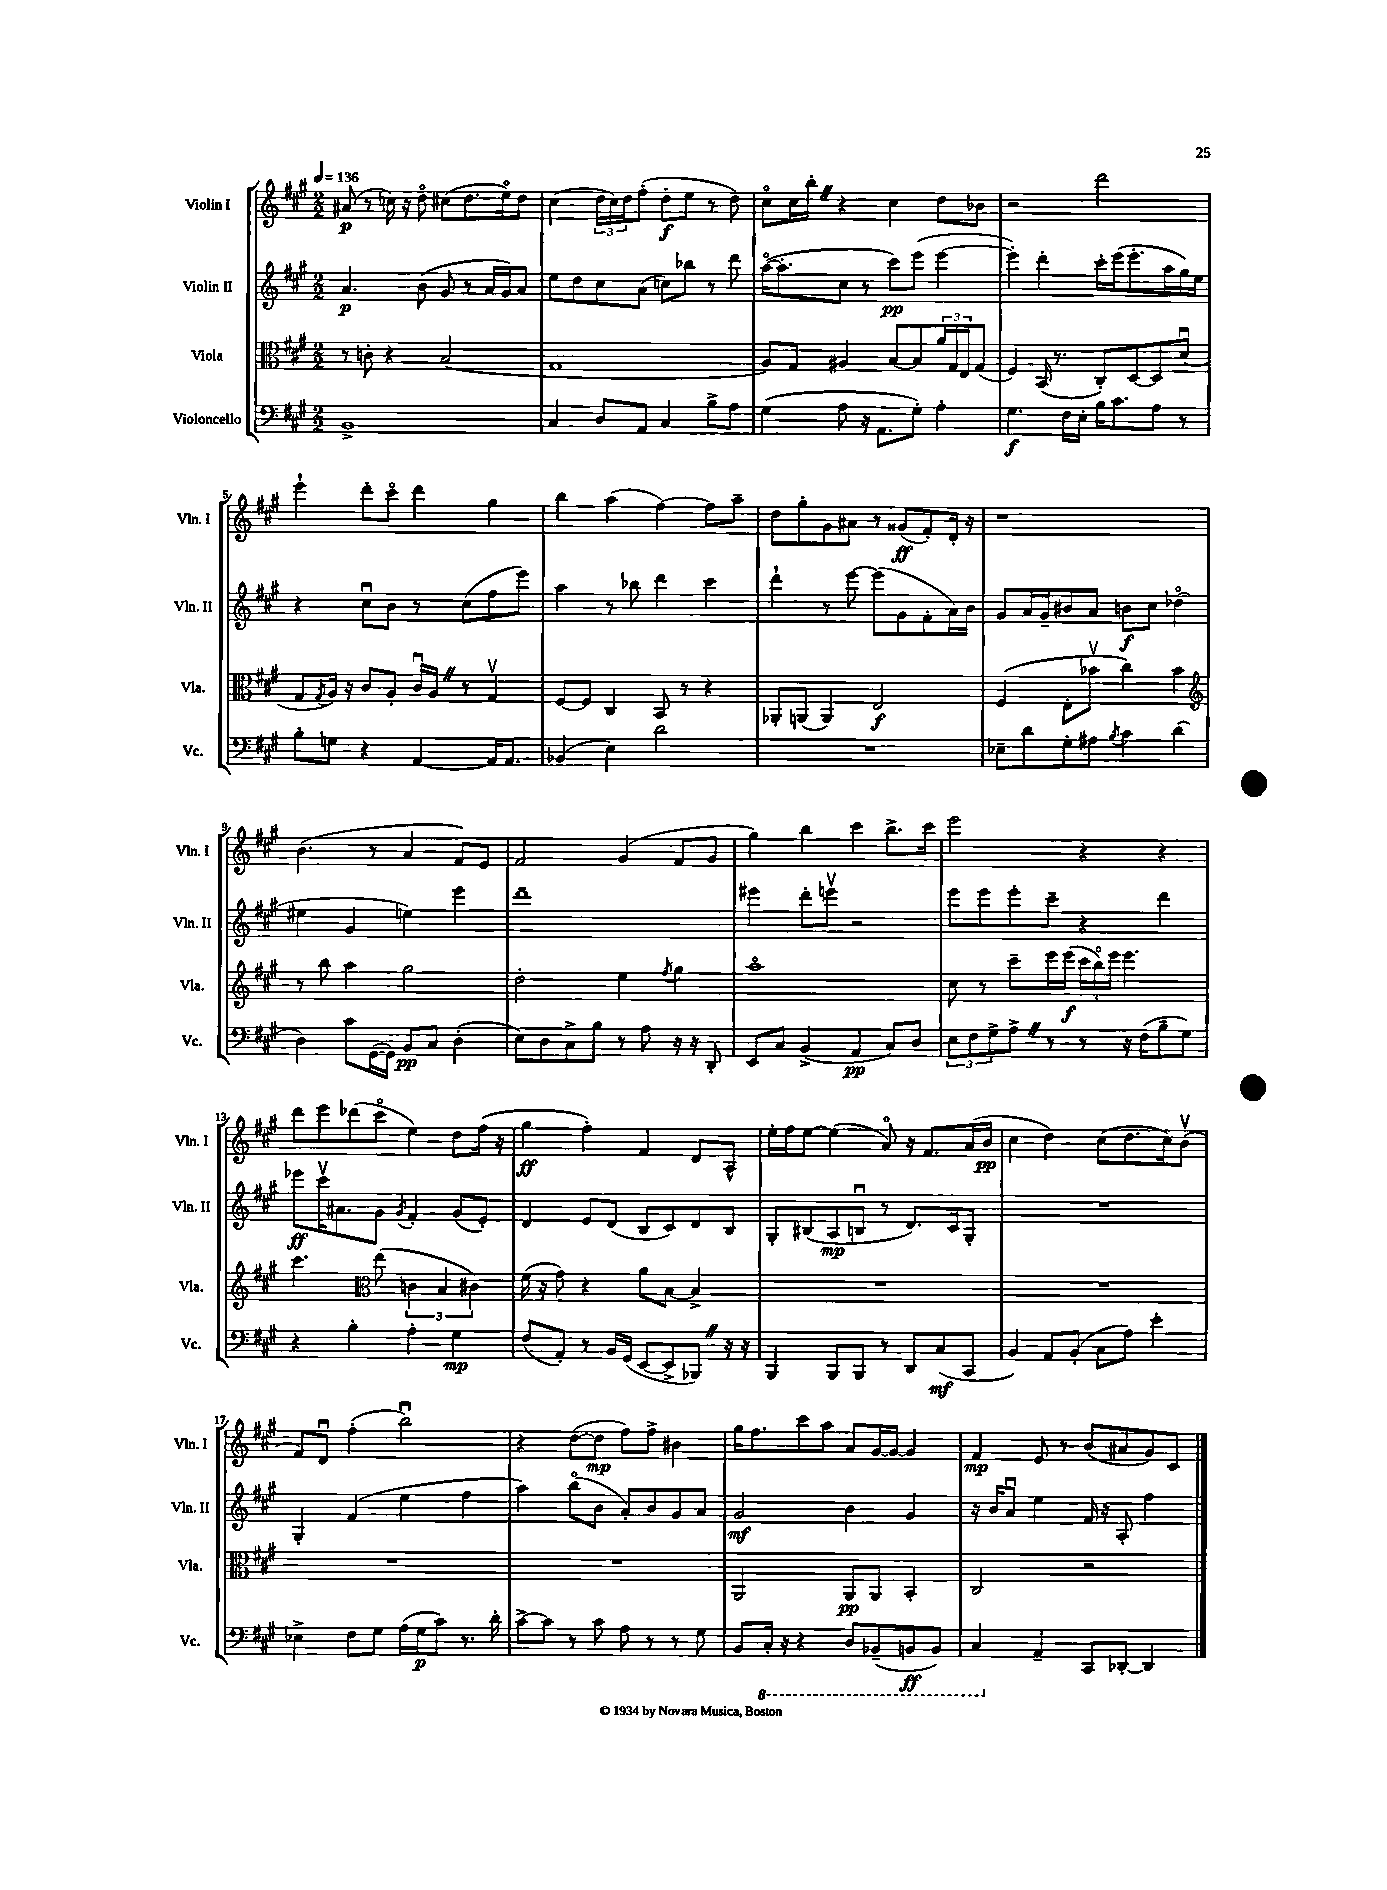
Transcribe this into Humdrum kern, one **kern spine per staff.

**kern	**kern	**kern	**kern
*staff4	*staff3	*staff2	*staff1
*clefF4	*clefC3	*clefG2	*clefG2
*k[f#c#g#]	*k[f#c#g#]	*k[f#c#g#]	*k[f#c#g#]
*M2/2	*M2/2	*M2/2	*M2/2
*MM136	*MM136	*MM136	*MM136
1BB^	8r	4.a/	(8a#/
.	8c'\	.	8r
.	4r	.	16cc\)
.	.	.	16r
.	.	(8b\	8ddo\
.	(2B/	8g#/	(8cc#\L
.	.	8r	8.dd\
.	.	16a/LL	.
.	.	16g#/J)	16eeo\k)
.	.	8a/J	8dd\J
=	=	=	=
4C#/	1G#	8ee\L	(4cc#\
.	.	8dd\	.
8D/L	.	8cc#\	24dd\LL
.	.	.	24cc#\)
.	.	.	24dd\J
8AA/J	.	(8a\J	(8ff#'\J
4C#/	.	8cc\L)	8dd'\L
.	.	8bb-\J	8ee\J
8B^\L	.	8r	8r
8A\J	.	8ddd\	8dd\)
=	=	=	=
(4G#\	8A/L)	([16aao\LK	8cc#o\L
.	.	8.aa'\]	.
.	8G#/J	.	16cc#\L
.	.	.	16bb'\JJ
8A\	4A#/	8cc#\J	4r
16r	.	8r	.
8.AA\L	.	.	.
.	[8B/L	8ccc#\L)	4cc#\
8G#'\J)	8B/]	(8eee\J	.
4A'\	24a/L	[4eee\	8dd\L
.	24G#/	.	.
.	24E/J	.	.
.	(8G#/J	.	8b-\J
=	=	=	=
4.G#\	4F#/)	4eee'\])	2r
.	(16BB/	4ddd'\	.
.	8.r	.	.
16F#\LL	.	.	.
16E'\JJ	.	.	.
16B\LK	8C#'/L)	16ccc#'\LL	2ddd\
8.c#\	.	(16eee\J	.
.	[8D/	8.eee'\	.
8A\J	8D/]	.	.
.	.	16aa\L	.
8r	(8du/J	16gg#\)	.
.	.	16ee\JJ	.
=	=	=	=
8B'\L	8G#/L	4r	4eee`\
.	8qG#/	.	.
8G\J	16A/Jk)	.	.
.	16r	.	.
4r	8c#/L	8cc#u\L	8ddd'\L
.	8A'/J	8b\J	8ccc#o\J
[4AA/	16c#u/LL	8r	4ddd\
.	16A/JJ	.	.
.	8r	(8cc#\L	.
16AA/]LK	4G#v/	8ff#\	4gg#\
8.AA/J	.	.	.
.	.	8eee\J)	.
=	=	=	=
(4BB-/	[8F#/L	4aa\	4bb\
.	8F#/]J	.	.
4E\)	4C#/	8r	(4aa\
.	.	8bb-\	.
2d\	8BB/	4ddd\	[4ff#\)
.	8r	.	.
.	4r	4ccc#\	8ff#\]L
.	.	.	8aa~\J
=	=	=	=
1r	8AA-'/L	4ddd`\	8dd\L
.	(8AA/J	.	8gg#'\
.	4AA/)	8r	8g#\
.	.	[8eee\	8a#\J
.	2E/	(8eee\]L	8r
.	.	8g#\	(8g##/L
.	.	8f#'\	8f#'/)
.	.	16a\L)	16d'/Jk
.	.	16b\JJ	16r
=	=	=	=
8E-~\L	(4F#/	8g#/L	1r
8d\	.	16a/L	.
.	.	16g#~/J	.
8G#'\	8E'\L	8b#/	.
8A#\J	8b-v\J	8a/J	.
8qB/	.	.	.
4c#\	4cc#\)	8b\L	.
.	.	8cc#\J	.
(4d\	4b-\	(4dd-o\	.
=	=	=	=
*	*clefG2	*	*
4D\)	8r	4ee#\	(4.b\
.	8bb\	.	.
8c#\L	4aa\	4g#/	.
([16GG#\L	.	.	8r
16GG#\]JJ)	.	.	.
8BB/L	2gg#\	4ee\)	4a/
8C#/J	.	.	.
(4D'\	.	4eee\	8f#/L)
.	.	.	8e/J
=	=	=	=
8E\L)	2dd'\	1ddd~	2f#/
8D\	.	.	.
8C#^\	.	.	.
8B\J	.	.	.
8r	4ee\	.	(4g#/
8A\	.	.	.
.	8qff#/	.	.
16r	4gg#\	.	8f#/L
16r	.	.	.
8DD'/	.	.	8g#/J
=	=	=	=
8EE/L	1aao	4eee#\	4gg#\)
8C#/J	.	.	.
(4BB^/	.	8ddd'\L	4bb\
.	.	8eeev\J	.
4AA/	.	2r	4ccc#\
8C#/L)	.	.	8.bb^\L
8D/J	.	.	.
.	.	.	16ccc#\Jk
=	=	=	=
12E\L	8cc#\	8eee\L	2eee\
12F#\	.	.	.
.	8r	8eee\	.
12G#^\	.	.	.
8A^\J	8ccc#~\L	8eee'\	.
8r	16eee\L	8ccc#~\J	.
.	(16eee\JJ	.	.
8r	24ccc#\LL	4r	4r
.	24bbo\)	.	.
.	24eee\JJ	.	.
16r	4.eee\	.	.
(16F#\LK	.	.	.
8B~\	.	4ddd\	4r
8G#\J)	.	.	.
=	=	=	=
4r	4.ccc#\	8eee-\L	8ddd\L
.	.	16ccc#v\K	8eee\
.	.	8.a#\	.
4B'\	.	.	(8ddd-\
*	*clefC3	*	*
.	(8ee\	8g#\J	8ccc#o\J
.	.	8qg#/	.
4A'\	6c\	4f#'/	4ee\)
.	6B/	.	.
4G#\	.	(8g#/L	8dd\L
.	6c#\)	.	.
.	.	8e'/J)	(16ff#\Jk
.	.	.	16r
=	=	=	=
(8F#/L	(16f#\	4d/	4gg#\
.	16r	.	.
8AA'/J)	8g#\)	.	.
8r	4r	8e/L	4ff#'\)
16BB/LL	.	(8d/J	.
(16GG#/JJ	.	.	.
[8EE/L	8a\L	8B/L	4f#/
8EE^/]	[8B\J	8c#/)	.
8BBB-/J)	4B^/]	8d/	8d/L
16r	.	8B/J	8A^^/J
16r	.	.	.
=	=	=	=
4BBB/	1r	8G#'/L	16ee'\LL
.	.	.	16ff#\J
.	.	(8B#/	[8ee\J
8BBB/L	.	8A/	(4ee\]
8BBB/J	.	8Bu/J	.
8r	.	8r	8ao/)
8DD/L	.	8.d/L)	16r
.	.	.	8.f#/L
(8C#/	.	.	.
.	.	16c#/k	.
8CC#/J	.	8G#'/J	(16a/L
.	.	.	16b/JJ
=	=	=	=
4BB/)	1r	1r	4cc#\
8AA/L	.	.	4dd\)
(8BB'/J	.	.	.
8C#\L	.	.	(8cc#\L
8A\J)	.	.	8.dd\
4e'\	.	.	.
.	.	.	16cc#\k)
.	.	.	(8bv\J
=	=	=	=
4E-^\	1r	4G#'/	8f#/L)
.	.	.	8du/J
8F#\L	.	(4f#/	(4ff#'\
8G#\J	.	.	.
(16A\LL	.	4ee\	2bbu\)
16G#\J	.	.	.
8c#\J)	.	.	.
8.r	.	4ff#\	.
16d'\	.	.	.
=	=	=	=
[8c#^\L	1r	4aa\)	4r
8c#\]J	.	.	.
8r	.	(8bbo\L	([8dd\L
8c#\	.	8b\J	8dd\]J
8A\	.	8a'/L)	8ff#\L)
8r	.	8b/	8ff#^\J
8r	.	8g#/	4b#\
8G#\	.	8a/J	.
=	=	=	=
8BB/L	2AA/	2g#/	16gg#\LK
.	.	.	8.ff#\
16CC#'/Jk	.	.	.
16r	.	.	.
4r	.	.	8ccc#\
.	.	.	8aa\J
8DD/L	8AA/L	4b\	8a/L
(8BBB-~/	8AA/J	.	[16g#/L
.	.	.	16g#/_JJ
8BBB/	4BB'/	4g#/	4g#/]
8BBB/J)	.	.	.
=	=	=	=
4CC#/	2C#/	16r	4f#/
.	.	16b/LK	.
.	.	8au/J	.
4AA~/	.	4ee\	8e/
.	.	.	8r
8CC#/L	2r	16f#/	(8b/L
.	.	16r	.
[8DD-'/J	.	8A'/	8a#/
4DD-/]	.	4ff#\	8g#/)
.	.	.	8c#/J
==	==	==	==
*-	*-	*-	*-
